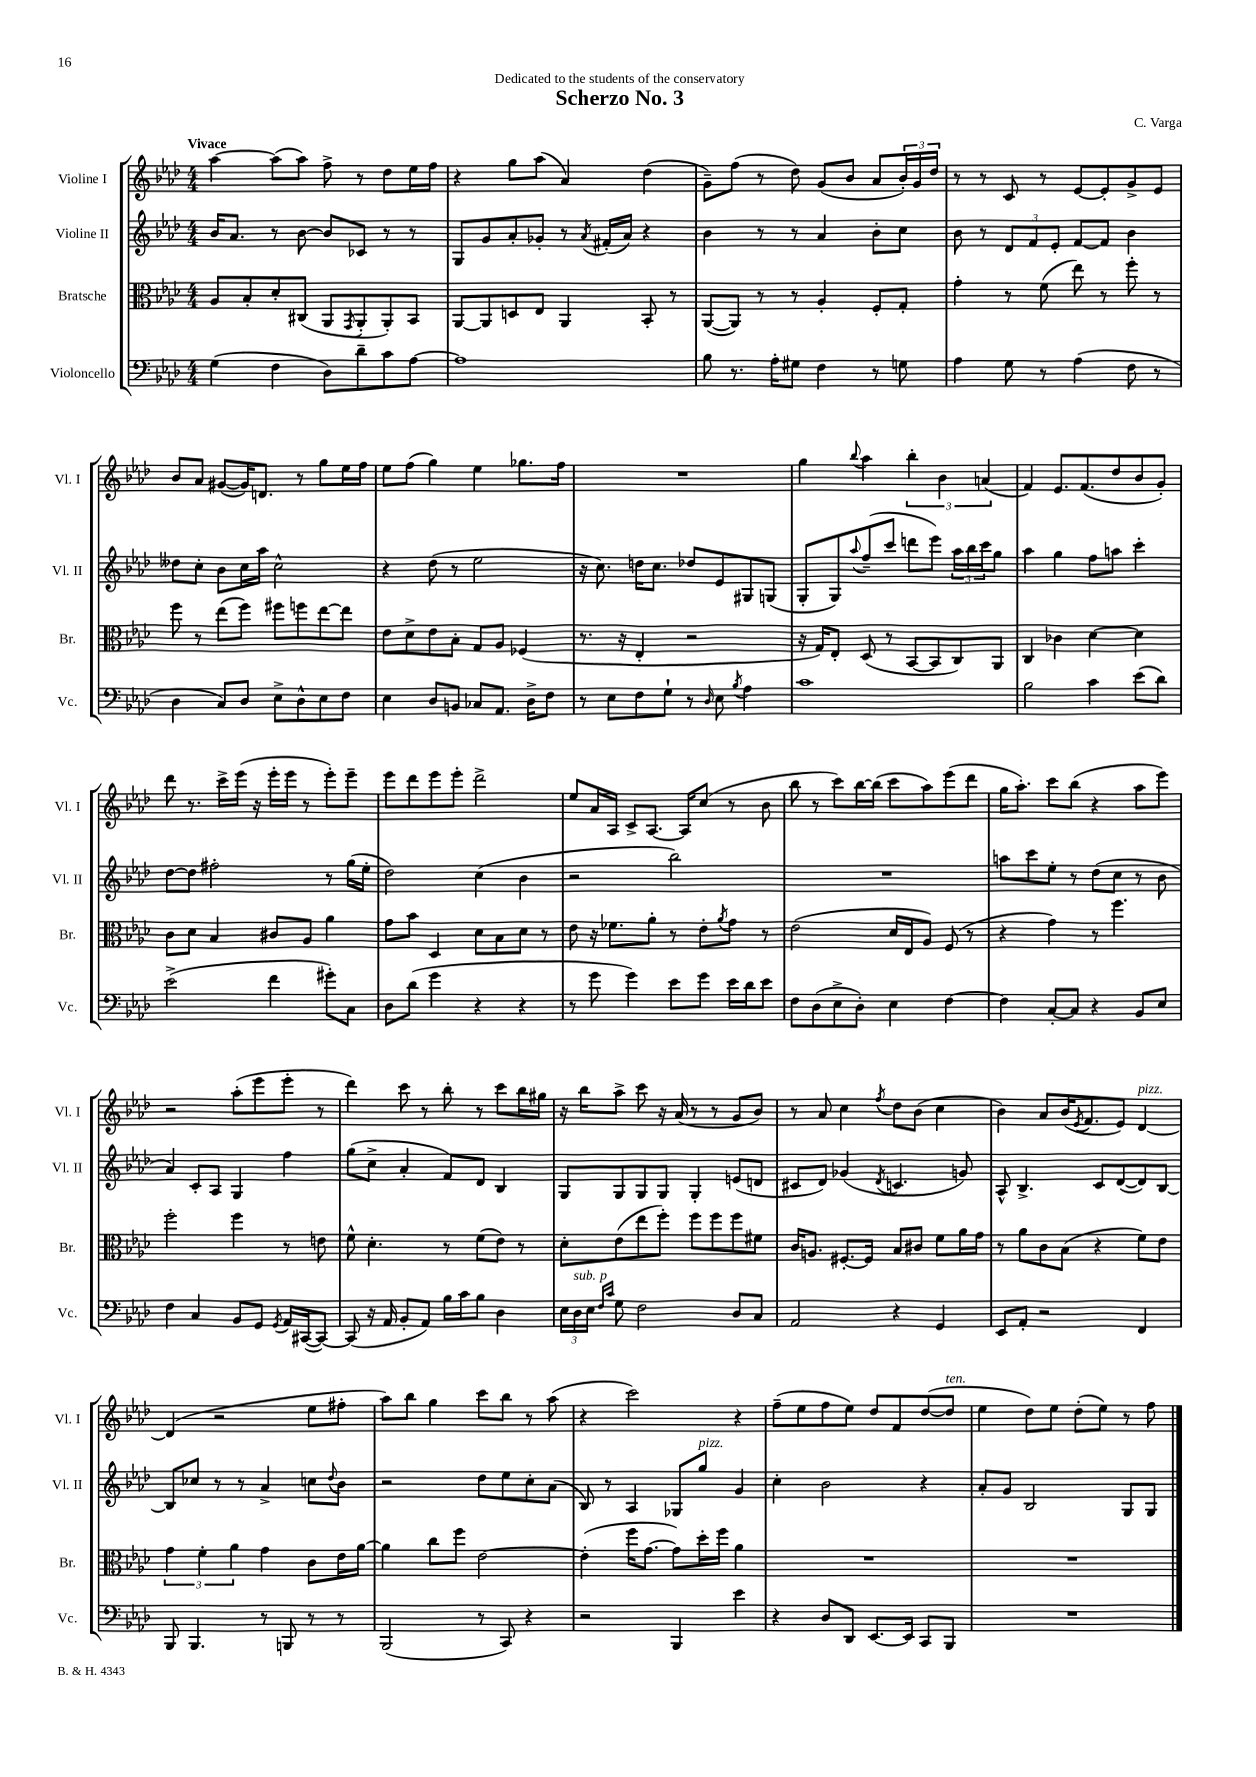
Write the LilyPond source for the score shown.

\header { title = "Scherzo No. 3" composer = "C. Varga" dedication = "Dedicated to the students of the conservatory" }
<<
\new StaffGroup <<
\new Staff = "s0" \with { instrumentName = "Violine I" shortInstrumentName = "Vl. I" } {
    \clef treble \key aes \major \numericTimeSignature \time 4/4 \tempo "Vivace"
    aes''4~ aes''8( aes''8) f''8-> r8 des''8 ees''16 f''16 |
    r4 g''8 aes''8( aes'4) des''4( |
    g'8--) f''8( r8 des''8) g'8( bes'8 aes'8 \tuplet 3/2 { bes'16-.) g'16 des''16 } |
    r8 r8 c'8 r8 ees'8~ ees'8-. g'8-> ees'8 |
    bes'8 aes'8 gis'8~( gis'16) d'8. r8 g''8 ees''16 f''16 |
    ees''8 f''8( g''4) ees''4 ges''8. f''16 |
    R1 |
    g''4 \appoggiatura { bes''8 } aes''4 \tuplet 3/2 { bes''4-. bes'4 a'4( } |
    f'4) ees'8. f'8.( des''8 bes'8 g'8-.) |
    des'''8 r8. c'''16-> ees'''16( r16 ees'''16-. ees'''16 r8 ees'''8-.) ees'''8-- |
    ees'''8 des'''8 ees'''8 ees'''8-. des'''2-> |
    ees''8 aes'16 aes16 c'8-> aes8.~ aes16 c''8( r8 bes'8 |
    bes''8 r8 c'''8) bes''16~ bes''16( c'''8 aes''8) ees'''8( des'''8 |
    g''16 aes''8.-.) c'''8 bes''8( r4 aes''8 ees'''8) |
    r2 aes''8-.( ees'''8 ees'''8-. r8 |
    des'''4) c'''8 r8 bes''8-. r8 c'''8 bes''16 gis''16 |
    r16 bes''16 aes''8-> c'''8 r16 aes'16( r8 r8 g'8 bes'8) |
    r8 aes'8 c''4 \acciaccatura { f''8 } des''8 bes'8( c''4 |
    bes'4) aes'8 bes'16( \acciaccatura { ees'8 } f'8. ees'8) des'4~^\markup { \italic "pizz." } |
    des'4( r2 ees''8 fis''8-. |
    aes''8) bes''8 g''4 c'''8 bes''8 r8 aes''8( |
    r4 c'''2) r4 |
    f''8--( ees''8 f''8 ees''8) des''8 f'8 des''8~( des''8^\markup { \italic "ten." } |
    ees''4 des''8) ees''8 des''8-.( ees''8) r8 f''8 \bar "|." |
}
\new Staff = "s1" \with { instrumentName = "Violine II" shortInstrumentName = "Vl. II" } {
    \clef treble \key aes \major \numericTimeSignature \time 4/4
    bes'16 aes'8. r8 bes'8~ bes'8 ces'8 r8 r8 |
    g8 g'8 aes'8-. ges'8-. r8 \acciaccatura { aes'8 } fis'16-.( aes'16) r4 |
    bes'4 r8 r8 aes'4 bes'8-. c''8 |
    bes'8 r8 \tuplet 3/2 { des'8 f'8 ees'8-. } f'8~ f'8 bes'4 |
    deses''8 c''8-. bes'8 c''16 aes''16 c''2-^ |
    r4 des''8( r8 ees''2 |
    r16 c''8.) d''16 c''8. des''8 ees'8 gis8 g8( |
    g8-. g8) \appoggiatura { aes''8 } f''8--( c'''8 d'''8 ees'''8) \tuplet 3/2 { aes''16 bes''16 c'''16 } g''8 |
    aes''4 g''4 f''8 a''8 c'''4-. |
    des''8~ des''8 fis''2-. r8 g''16( ees''16-. |
    des''2) c''4( bes'4 |
    r2 bes''2) |
    R1 |
    a''8 c'''8 ees''8-. r8 des''8( c''8 r8 bes'8 |
    aes'4) c'8-. aes8 g4 f''4 |
    g''8( c''8-> aes'4-. f'8) des'8 bes4 |
    g8 g8 g8 g8 g4-. e'8( d'8 |
    cis'8 des'8) ges'4( \acciaccatura { des'8 } c'4. g'8) |
    aes8-^ bes4.-> c'8 des'8~( des'8) bes8~ |
    bes8 ces''8 r8 r8 aes'4-> c''8 \appoggiatura { des''8 } bes'8 |
    r2 des''8 ees''8 c''8-. aes'8( |
    bes8) r8 aes4 ges8 g''8^\markup { \italic "pizz." } g'4 |
    c''4-. bes'2 r4 |
    aes'8-. g'8 bes2 g8 g8 \bar "|." |
}
\new Staff = "s2" \with { instrumentName = "Bratsche" shortInstrumentName = "Br." } {
    \clef alto \key aes \major \numericTimeSignature \time 4/4
    aes8 bes8-. des'8-. cis8( aes,8 \acciaccatura { g,8 } aes,8-. aes,8-.) bes,8 |
    aes,8~ aes,8 d8 ees8 aes,4 bes,8-. r8 |
    aes,8~( aes,8) r8 r8 aes4-. f8-. g8-. |
    g'4-. r8 f'8( ees''8) r8 f''8-. r8 |
    f''8 r8 ees''8( f''8) fis''8 f''8 ees''8~ ees''8 |
    ees'8 des'8-> ees'8 bes8-. g8 aes8 fes4( |
    r8. r16 ees4-. r2 |
    r16 g16) ees8-. des8( r8 bes,8~ bes,8 c8) aes,8 |
    c4 ces'4 des'4~ des'4 |
    c'8 des'8 bes4 cis'8 aes8 aes'4 |
    g'8 bes'8 des4 des'8 bes8 des'8 r8 |
    ees'8 r16 fes'8. aes'8-. r8 ees'8-. \acciaccatura { aes'8 } g'8 r8 |
    ees'2( des'16 ees16 aes8) f8( r8 |
    r4 g'4) r8 f''4. |
    f''2-. f''4 r8 e'8 |
    f'8-^ des'4.-. r8 f'8( ees'8) r8 |
    des'8-. ees'8( ees''8 f''8-.) f''8 f''8 f''8 fis'8 |
    c'16 a8. fis8.~-. fis16 bes8 cis'8 f'8 aes'16 g'16 |
    r8 aes'8 c'8 bes8( r4 f'8) ees'8 |
    \tuplet 3/2 { g'4 f'4-. aes'4 } g'4 c'8 ees'16 aes'16~ |
    aes'4 c''8 f''8 ees'2~ |
    ees'4-.( f''16 g'8.~ g'8) des''16-. f''16 aes'4 |
    R1 |
    R1 \bar "|." |
}
\new Staff = "s3" \with { instrumentName = "Violoncello" shortInstrumentName = "Vc." } {
    \clef bass \key aes \major \numericTimeSignature \time 4/4
    g4( f4 des8) des'8-- c'8 aes8~ |
    aes1 |
    bes8 r8. aes16-. gis8 f4 r8 g8 |
    aes4 g8 r8 aes4( f8 r8 |
    des4 c8) des8 ees8-> des8-^ ees8 f8 |
    ees4 des8 b,8 ces8 aes,8. des16-> f8 |
    r8 ees8 f8 g8-! r8 \grace { des16 } ees8 \acciaccatura { bes8 } aes4 |
    c'1 |
    bes2 c'4 ees'8( des'8) |
    ees'2->( f'4 gis'8-.) c8 |
    des8 des'8( g'4 r4 r4 |
    r8 g'8 g'4) ees'8 g'8 ees'16 des'16 ees'8 |
    f8 des8( ees8-> des8-.) ees4 f4~ |
    f4 c8~-. c8 r4 bes,8 ees8 |
    f4 c4 bes,8 g,8 \acciaccatura { g,8 } aes,16 cis,16~( cis,8~) |
    cis,8( r16 aes,16 bes,8-. aes,8) bes16 c'16 bes8 des4 |
    \tuplet 3/2 { ees16 des16^\markup { \italic "sub. p" } ees16 } \grace { f16 c'16 } g8 f2 des8 c8 |
    aes,2 r4 g,4 |
    ees,8 aes,8-. r2 f,4 |
    bes,,8 bes,,4. r8 b,,8 r8 r8 |
    bes,,2( r8 c,8) r4 |
    r2 bes,,4 ees'4 |
    r4 des8 des,8 ees,8.~ ees,16 c,8 bes,,8 |
    R1 \bar "|." |
}
>>
>>
\layout { \context { \Score \remove "Bar_number_engraver" } }
